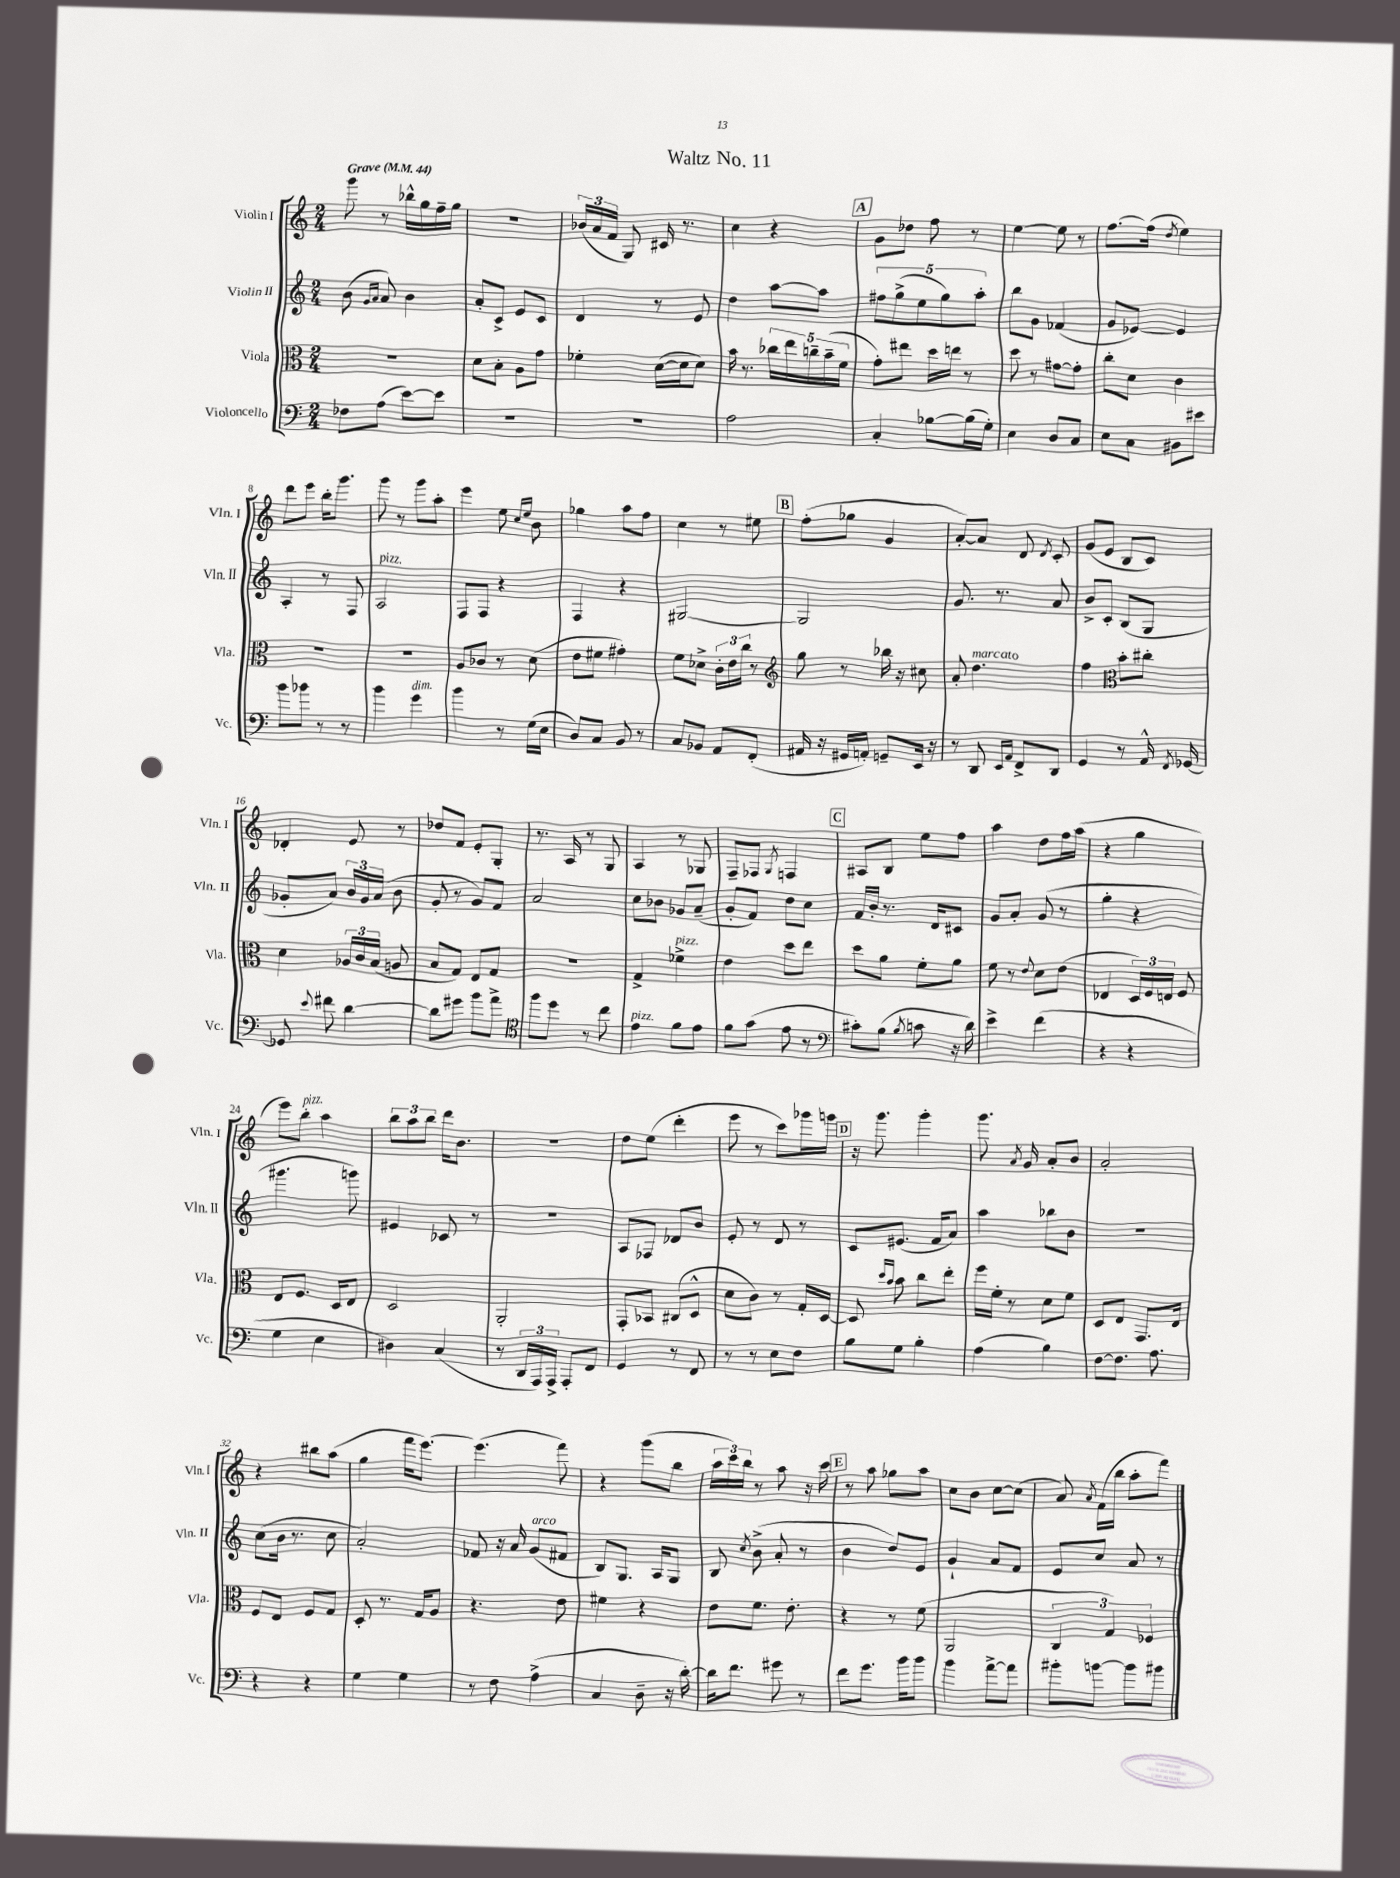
\header { title = "Waltz No. 11" }
<<
\new StaffGroup <<
\new Staff = "s0" \with { instrumentName = "Violin I" shortInstrumentName = "Vln. I" } {
    \clef treble \key c \major \numericTimeSignature \time 2/4 \tempo "Grave" 4 = 44
    \autoBeamOff g'''8 r8 bes''16[-^ g''16 f''16-- g''16] |
    r2 |
    \tuplet 3/2 { bes'16[( a'16 f'16] } g8) cis'16 r8. |
    c''4 r4 |
    \mark \markup { \box "A" } g'8[ des''8] f''8 r8 |
    e''4~ e''8 r8 |
    f''8.[~ f''16]( \acciaccatura { d''8 } e''4) |
    d'''8[ e'''8] b''16[-. g'''8.] |
    g'''8 r8 g'''8[ a''8]-. |
    e'''4 e''8 \grace { c''16[ e''16] } b'8 |
    ges''4 a''8[ f''8] |
    c''4 r8 eis''8 |
    \mark \markup { \box "B" } f''8[-.( ges''8] g'4 |
    a'8[~-.) a'8] d'8 \acciaccatura { d'8 } c'8-. |
    g'8[( e'8] b8[ c'8]) |
    des'4-. e'8 r8 |
    des''8[ f'8] e'8[-. g8]-. |
    r8. a16 r8 g8 |
    a4 r8 ges8 |
    f8[-- fes8] \acciaccatura { g8 } f4 |
    \mark \markup { \box "C" } ais8[ b8] e''8[ f''8] |
    a''4 d''8[ f''16 a''16]( |
    r4 g''4 |
    e'''8[) b''8]-.^\markup { \italic "pizz." } a''4 |
    \tuplet 3/2 { b''8[ a''8 b''8] } d'''16[ b'8.] |
    r2 |
    d''8[ e''8]( d'''4-. |
    e'''8 r8 c'''8[) ges'''16 g'''16] |
    \mark \markup { \box "D" } r16 g'''8. g'''4-. |
    g'''8. \acciaccatura { a'8 } g'16 a'8[-. b'8] |
    a'2-. |
    r4 bis''8[ a''8]( |
    g''4 f'''16[ e'''8.]~) |
    e'''4.( f'''8) |
    r4 g'''8[( b''8] |
    \tuplet 3/2 { a''16[ c'''16) b''16] } r8 a''8 r16 c'''16 |
    \mark \markup { \box "E" } r8 a''8 ges''8[ a''8] |
    c''8[ b'8] c''8[~ c''8]( |
    a'8) \acciaccatura { a'8 } f'16[( b''16] a''8[-. f'''8]) \bar "|." |
}
\new Staff = "s1" \with { instrumentName = "Violin II" shortInstrumentName = "Vln. II" } {
    \clef treble \key c \major \numericTimeSignature \time 2/4
    \autoBeamOff b'8( \grace { g'16[ a'16] } a'8) b'4 |
    a'8[-. c'8]-> e'8[ c'8] |
    d'4 r8 e'8 |
    d''4 a''8[~ a''8] |
    \mark \markup { \box "A" } \tuplet 5/4 { fis''8[ g''8->( e''8 g''8) a''8]-. } |
    b''8[ g'8] fes'4( |
    g'8[ ees'8]~) ees'4 |
    a4-. r8 f8 |
    a2^\markup { \italic "pizz." } |
    f8[ f8] r4 |
    f4 r4 |
    gis2~ |
    \mark \markup { \box "B" } gis2 |
    g'8. r8. a'8 |
    b'8[-> c'8]-. b8[( g8] |
    ges'8[-. a'8]) \tuplet 3/2 { b'16[ ges'16 a'16]( } b'8 |
    g'8-. r8 g'8[) f'8] |
    a'2 |
    c''8[ bes'8] ges'8[ a'8]--( |
    g'8[-. f'8]) d''8[ c''8] |
    \mark \markup { \box "C" } f'16[ b'16]-. r8. d'16[ cis'8] |
    g'8[ a'8]-. g'8( r8 |
    g''4-. r4 |
    gis'''4. g'''8) |
    eis'4 ces'8 r8 |
    R2 |
    a8[ fes8] des'8[ b'8] |
    e'8-. r8 d'8 r8 |
    \mark \markup { \box "D" } c'8[ eis'8.]( f'16[ a'8]) |
    a''4 bes''8[ b'8] |
    r2 |
    c''8[( b'16] r8. c''8 |
    a'2-.) |
    fes'8 r16 a'16 g'8[^\markup { \italic "arco" }( fis'8] |
    b8[) g8.] a16[ g8] |
    b8 \acciaccatura { c''8 } b'8->( a'8-. r8 |
    \mark \markup { \box "E" } b'4 d''8[) e'8] |
    g'4-! a'8[ f'8] |
    e'8[ c''8] a'8 r8 \bar "|." |
}
\new Staff = "s2" \with { instrumentName = "Viola" shortInstrumentName = "Vla." } {
    \clef alto \key c \major \numericTimeSignature \time 2/4
    \autoBeamOff R2 |
    d'8[ b8]-. a8[ g'8] |
    fes'4-. d'16[~( d'16 d'8]) |
    b'16 r8. \tuplet 5/4 { ces''16[ e''16 c''16-- b'16--( f'16] } |
    \mark \markup { \box "A" } g'8[-.) eis''8] d''16[ e''16] r8 |
    d''8 r8 gis'8[~ gis'8]-. |
    c''8[-. d'8] c'4 |
    R2 |
    R2 |
    a8[ ces'8] r8 d'8( |
    e'8[ fis'8] gis'4-.) |
    f'8[ des'8]-> \tuplet 3/2 { c'16[-. e'16 c''16] } r8 |
    \mark \markup { \box "B" } \clef treble g''8 r8 bes''16 r16 cis''8 |
    a'8-. d''4.^\markup { \italic "marcato" } |
    f''4 \clef alto b'8[-. cis''8]-. |
    d'4 \tuplet 3/2 { aes16[ c'16 b16]( } a8 |
    b8[ g8]) e8[ g8] |
    R2 |
    g4-> fes'4->^\markup { \italic "pizz." } |
    e'4 d''8[ e''8] |
    \mark \markup { \box "C" } d''8[ a'8] f'8[-. a'8] |
    f'8 r8 \appoggiatura { e'8 } d'8[ e'8]( |
    ees4 \tuplet 3/2 { d16[) f16 e16] } f8 |
    e8[ f8.] d16[ e8] |
    d2 |
    a,2-. |
    g,8[-. bes,8] cis8[( d8]-^ |
    d'8[ c'8]) r8 g16[-. d16]~ |
    \mark \markup { \box "D" } d8 \grace { d''16[ b'16] } b'8 c''8[ e''8]-. |
    f''16[ f'16]-. r8 d'8[ f'8] |
    d8[ e8] g,8.[ e16] |
    f8[ e8] f8[ g8] |
    d8-. r8. g16[ a8] |
    r4. e'8 |
    fis'4 r4 |
    e'8[ f'8.] e'8.-. |
    \mark \markup { \box "E" } r4 r8 f'8( |
    a,2 |
    \tuplet 3/2 { c4 g4) fes4 } \bar "|." |
}
\new Staff = "s3" \with { instrumentName = "Violoncello" shortInstrumentName = "Vc." } {
    \clef bass \key c \major \numericTimeSignature \time 2/4
    \autoBeamOff fes8[ a8]( e'8[~) e'8] |
    R2 |
    R2 |
    a2 |
    \mark \markup { \box "A" } c4-. bes8[~ bes16( g16]-.) |
    e4 d8[ c8] |
    e8[ c8] bis,8[ eis'8] |
    b'8[ bes'8] r8 r8 |
    b'4 g'4^\markup { \italic "dim." } |
    b'4 r8 g16[( e16] |
    d8[) c8] b,8 r8 |
    c8[ bes,8] a,8[ f,8]-.( |
    \mark \markup { \box "B" } ais,16 r16 gis,16[ a,16]-.) g,8[-- e,16] r16 |
    r8 d,8 \grace { e,16[ a,16] } f,8[-> d,8] |
    g,4 r8 a,16-^ \acciaccatura { f,8 } ges,16~ |
    ges,8 \appoggiatura { e'8 } fis'8 d'4~ |
    d'8[ gis'8] b'8[ a'8]-> |
    \clef tenor f''8[ d''8] r8 c''8 |
    e'4^\markup { \italic "pizz." } f'8[ e'8] |
    f'8[ g'8]( e'8 r8 |
    \mark \markup { \box "C" } \clef bass cis'8[-.) b8]( \acciaccatura { b8 } c'8 r16 d'16) |
    e'4-> f'4( |
    r4 r4 |
    g4 e4 |
    dis4) c4( |
    r8 \tuplet 3/2 { d,16[ a,,16) a,,16]-> } a,,8[-. f,8] |
    g,4 r8 f,8 |
    r8 r8 e8[ f8] |
    \mark \markup { \box "D" } b8[ g8] b4-. |
    a4( b4) |
    f8[~ f8.] a8. |
    r4 r4 |
    g4 g4 |
    r8 f8 a4->( |
    c4 d8-- r16 d'16~-.) |
    d'16[ f'8.] gis'8 r8 |
    \mark \markup { \box "E" } f'8[ g'8.] b'16[ b'8] |
    b'4 a'8[~-> a'8] |
    bis'8[-. b'8]~ b'8[ bis'8] \bar "|." |
}
>>
>>
